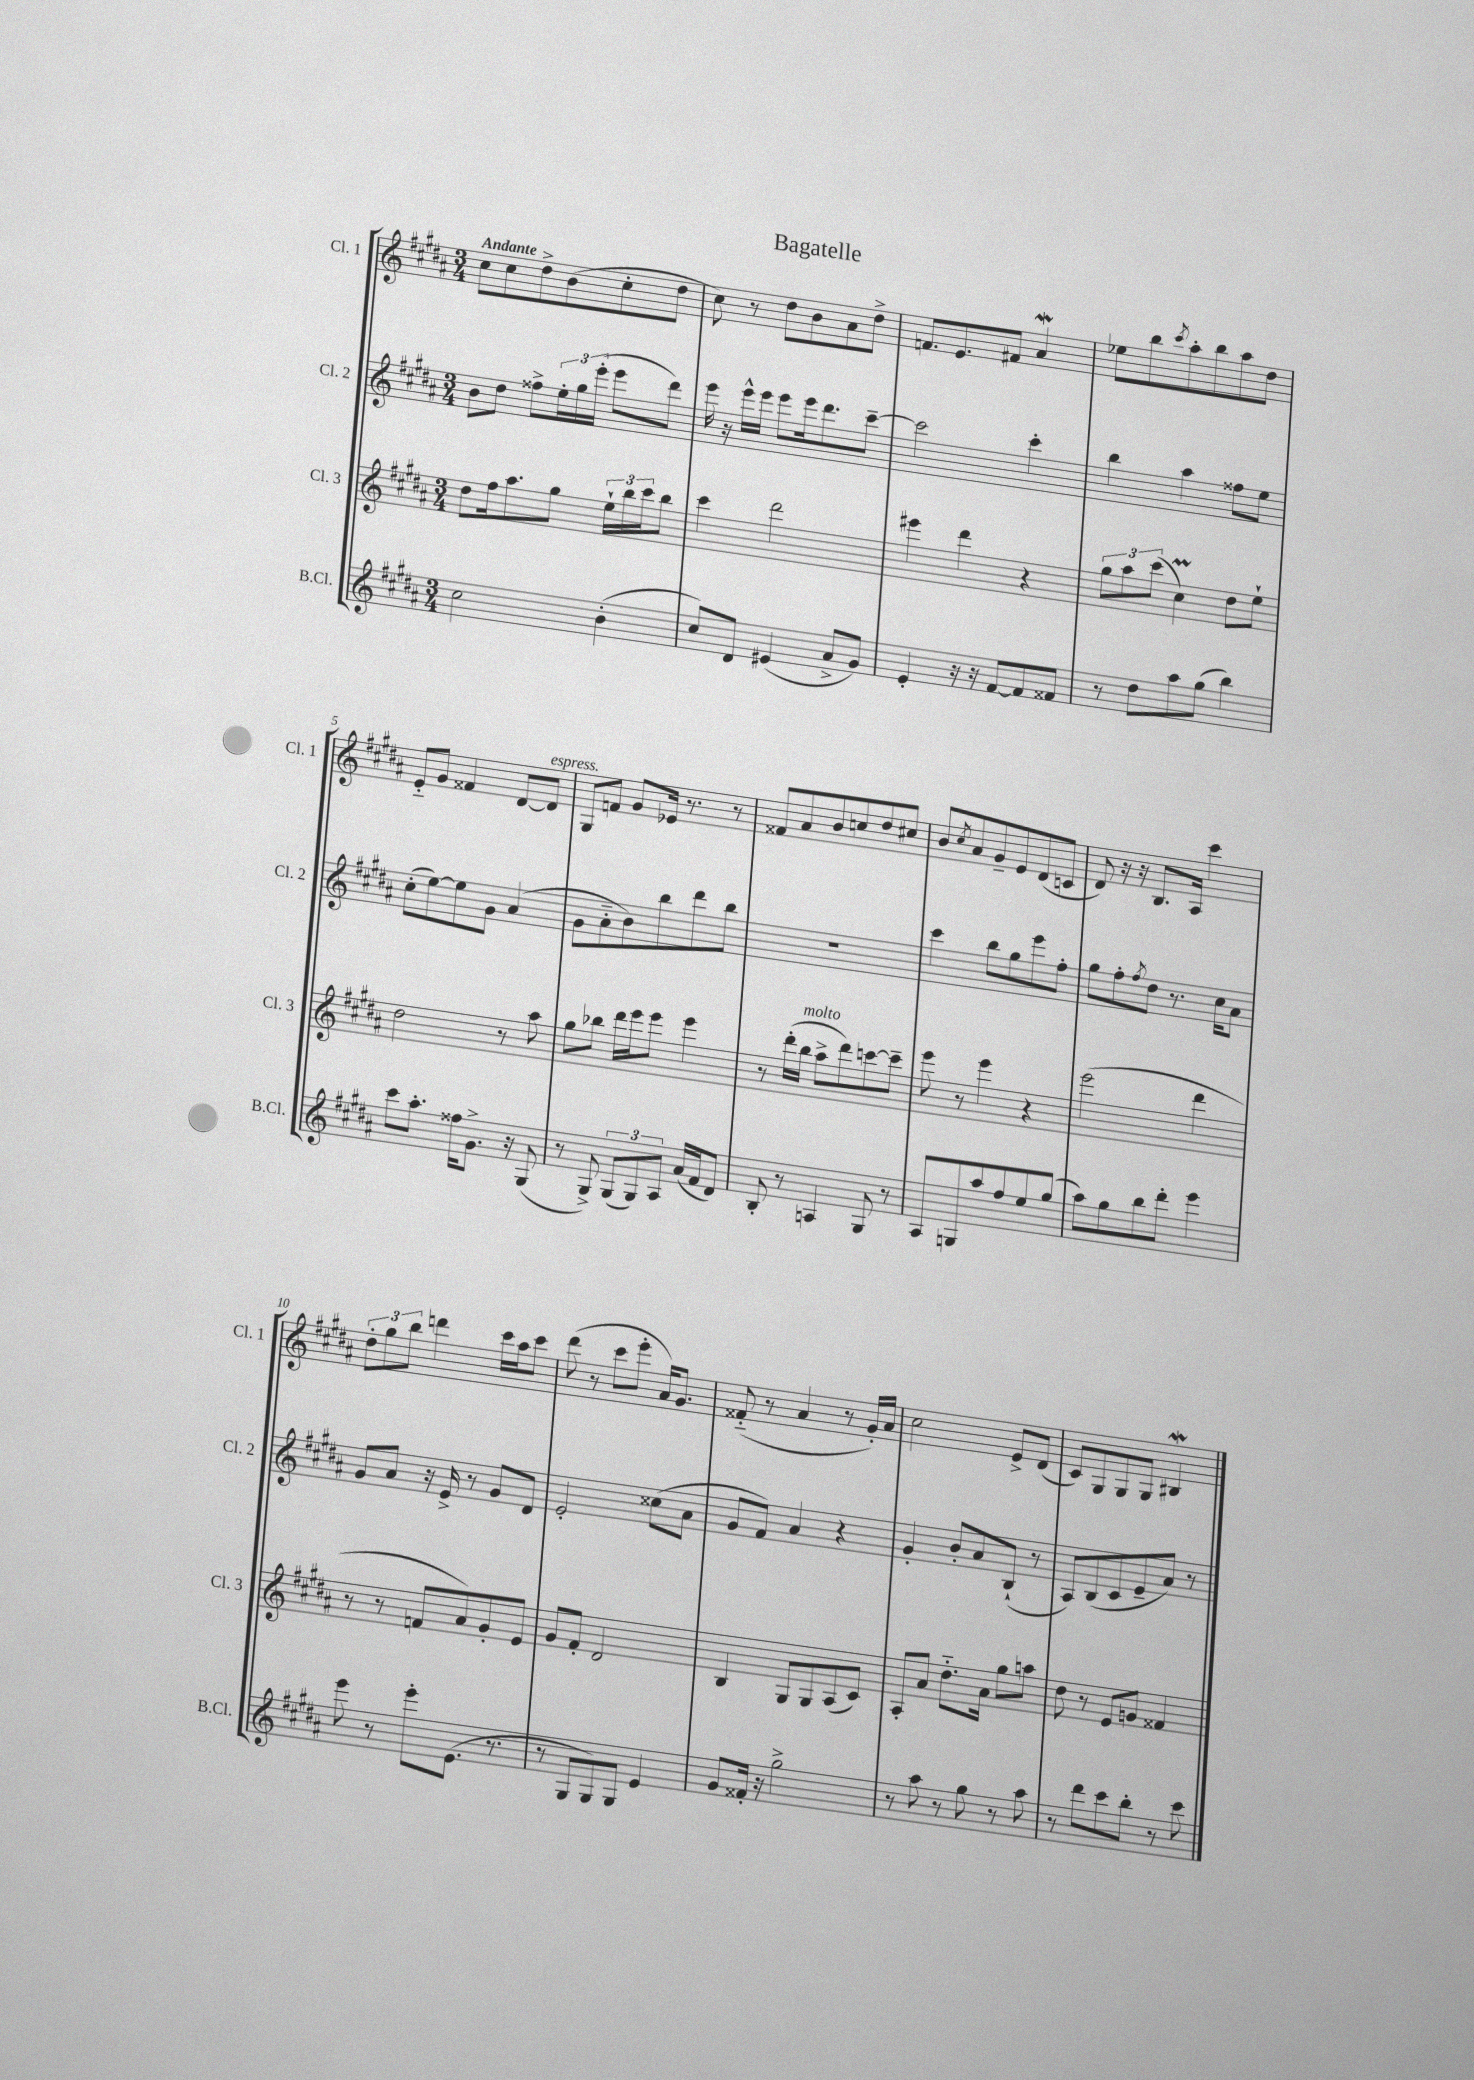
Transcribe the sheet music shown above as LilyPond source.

\header { title = "Bagatelle" }
<<
\new StaffGroup <<
\new Staff = "s0" \with { instrumentName = "Cl. 1" shortInstrumentName = "Cl. 1" } {
    \clef treble \key b \major \numericTimeSignature \time 3/4 \tempo "Andante"
    cis''8 cis''8 dis''8-> b'8( cis''8-. dis''8 |
    cis''8) r8 dis''8 b'8 ais'8 dis''8-> |
    f'8. e'8. fis'8 ais'4\mordent |
    ees''8 b''8 \acciaccatura { cis'''8 } ais''8-. b''8 ais''8 dis''8 |
    e'8-_ gis'8 fisis'4 dis'8~ dis'8^\markup { \italic "espress." } |
    gis8 f'8 gis'8 ees'16 r8. r8 |
    fisis'8 ais'8 b'8 c''8 dis''8 cis''8 |
    b'8 \acciaccatura { cis''8 } ais'8 gis'8-- e'8 dis'8( c'8 |
    dis'8) r16 r16 b8. ais16 cis'''4 |
    \tuplet 3/2 { dis''8-. gis''8 b''8 } d'''4 cis'''16 ais''16 cis'''8 |
    dis'''8( r8 cis'''8 e'''8-. ais'16) gis'8. |
    fisis'8-_( r8 ais'4 r8 gis'16-.) ais'16 |
    cis''2 e'8-> dis'8( |
    cis'8) gis8 gis8 gis8 bis4\mordent \bar "|." |
}
\new Staff = "s1" \with { instrumentName = "Cl. 2" shortInstrumentName = "Cl. 2" } {
    \clef treble \key b \major \numericTimeSignature \time 3/4
    b'8 dis''8 fisis''8-> \tuplet 3/2 { e''16-. gis''16 e'''16-.( } e'''8 dis'''8) |
    e'''16 r16 e'''16-^ e'''16 e'''8 e'''16 dis'''8. cis'''8~-- |
    cis'''2 cis'''4-. |
    b''4 ais''4 fisis''8 e''8 |
    cis''8-.( e''8~) e''8 gis'8 ais'4( |
    gis'8 ais'8-_ b'8) b''8 dis'''8 b''8 |
    R2. |
    cis'''4 b''8 gis''8 e'''8 fis''8-. |
    gis''8 fis''8-. \acciaccatura { fis''8 } dis''8 r8. cis''16 ais'8 |
    gis'8 ais'8 r16 e'16-> r8 gis'8 dis'8 |
    e'2-. cisis''8( ais'8 |
    gis'8 fis'8) ais'4 r4 |
    gis'4-. b'8-. ais'8 b8-!( r8 |
    ais8) b8( cis'8 e'8-- ais'8) r8 \bar "|." |
}
\new Staff = "s2" \with { instrumentName = "Cl. 3" shortInstrumentName = "Cl. 3" } {
    \clef treble \key b \major \numericTimeSignature \time 3/4
    dis''8 fis''16 ais''8. gis''8 \tuplet 3/2 { e''16-! b''16 cis'''16 } b''8 |
    cis'''4 dis'''2 |
    eis'''4 dis'''4 r4 |
    \tuplet 3/2 { gis''8 ais''8 cis'''8( } cis''4\prall) dis''8 e''8-! |
    dis''2 r8 ais''8 |
    gis''8 bes''8 dis'''16 e'''16 e'''8 e'''4 |
    r8 dis'''16-.( b''16^\markup { \italic "molto" } ais''8-> dis'''8) c'''8~ c'''8-- |
    e'''8 r8 e'''4 r4 |
    e'''2( dis'''4 |
    r8 r8 f'8 ais'8) gis'8-. e'8 |
    gis'8 fis'8-. dis'2 |
    b4 gis8 gis8 ais8( cis'8) |
    ais8-. ais'8 dis''8.-_ ais'16 gis''8 a''8 |
    dis''8 r8 e'8 g'8 fisis'4 \bar "|." |
}
\new Staff = "s3" \with { instrumentName = "B.Cl." shortInstrumentName = "B.Cl." } {
    \clef treble \key b \major \numericTimeSignature \time 3/4
    cis''2 b'4-.( |
    cis''8) dis'8 eis'4( ais'8-> gis'8) |
    e'4-. r16 r16 fis'8~ fis'8 fisis'8 |
    r8 dis''8 ais''8 gis''8( b''4) |
    cis'''8 ais''8.-. fisis''16 gis'8.-> r16 gis8( |
    r8 gis8->) \tuplet 3/2 { gis8( gis8) ais8 } ais'16( fis'16 dis'8) |
    b8-. r8 a4 gis8 r8 |
    ais8 g8 ais''8 fis''8 e''8 gis''8( |
    ais''8) gis''8 b''8 dis'''8-. e'''4 |
    e'''8 r8 e'''8-. e'8.( r8. |
    r8 gis8 gis8) gis8 e'4 |
    gis'8 fisis'16-. r16 gis''2-> |
    r8 ais''8 r8 gis''8 r8 ais''8 |
    r8 dis'''8 cis'''8 b''8-. r8 cis'''8 \bar "|." |
}
>>
>>
